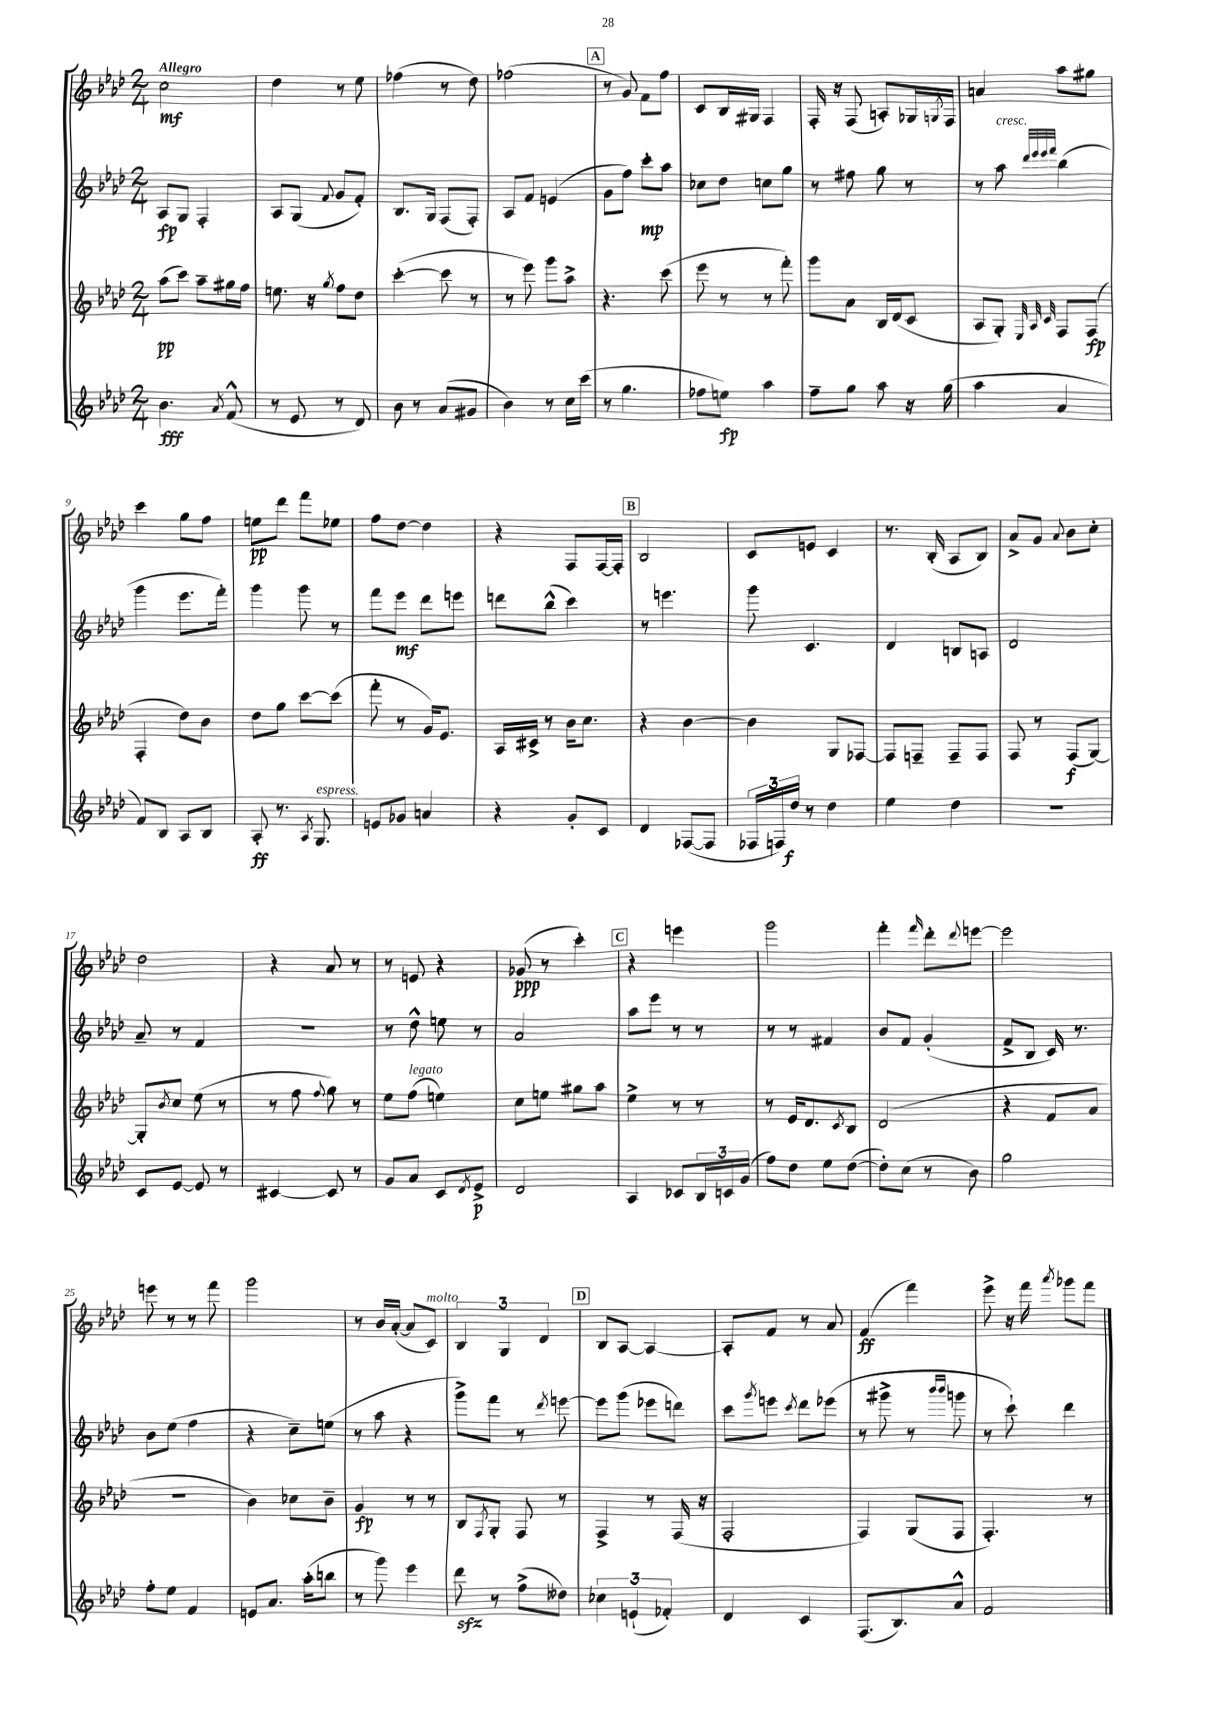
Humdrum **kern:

**kern	**kern	**kern	**kern
*staff4	*staff3	*staff2	*staff1
*clefG2	*clefG2	*clefG2	*clefG2
*k[b-e-a-d-]	*k[b-e-a-d-]	*k[b-e-a-d-]	*k[b-e-a-d-]
*M2/4	*M2/4	*M2/4	*M2/4
4.b-	(8aa-	8A-	2cc
.	8ccc)	8G	.
.	8aa-~	4F'	.
8qa-	.	.	.
(8f^^	16gg#	.	.
.	16ff	.	.
=	=	=	=
8r	8.ee	8A-	4dd-
8e-	.	(8G	.
.	16r	.	.
.	8qgg	8qqf	.
8r	8ff	8g	8r
8d-)	8dd-	8f')	8ee-
=	=	=	=
8b-	([4ccc'	8.B-	(4ff-
8r	.	.	.
.	.	16G	.
(8a-	8ccc]	(8F	8r
8g#	8r	8F')	8dd-)
=	=	=	=
4b-)	8r	8A-	(2ff-
.	8eee-)	8f	.
8r	8ggg	(4e	.
16cc	8aa-^	.	.
(16ccc	.	.	.
=	=	=	=
8r	4.r	8g	8r
4.gg	.	8ff)	8g)
.	.	8ccc'	8f
.	(8ccc	8aa-	8ff
=	=	=	=
8ff-	8eee-	8cc-	8c
8ee)	8r	8dd-	16B-
.	.	.	16G#
4aa-	8r	8cc	4F
.	8fff')	8gg	.
=	=	=	=
8ff~	8ggg	8r	16F'
.	.	.	16r
8gg	8a-	8ff#	(8F
8aa-	16B-	8gg	8A')
.	(16d-	.	.
16r	8c	8r	16G-
.	.	.	8qG
(16gg	.	.	16F
=	=	=	=
4aa-	8A-	8r	4a
.	8G')	8aa-	.
.	.	32qqddd-	.
.	32qqE-	32qqeee-	.
.	32qqA-	32qqeee-	.
.	32qqc	32qqfff	.
4a-	8F	(4bb-	8aa-
.	(8F	.	8gg#
=	=	=	=
8f)	4F'	4ggg	4ccc
8B-	.	.	.
8A-	8dd-)	8.eee-	8gg
8B-	8b-	.	8ff
.	.	16fff')	.
=	=	=	=
8A-'	8dd-	4ggg	8ee
8.r	8gg	.	8ddd-
.	[8ccc	8ggg	8fff
8qA-	.	.	.
8.G	.	.	.
.	(8ccc]	8r	8ee-
=	=	=	=
8e	8fff'	8fff	8ff
8g-	8r	8eee-	[8dd-
4a	16g)	8ddd-	4dd-]
.	8.e-	.	.
.	.	8eee	.
=	=	=	=
4r	16A-	8ddd	4r
.	16c#^	.	.
.	8r	(8bb-^^	.
8g'	16b-	4ccc)	8F
.	8.cc	.	.
8c	.	.	[16F
.	.	.	16F']
=	=	=	=
4d-	4r	8r	2B-
.	.	4.eee	.
([8F-	[4b-	.	.
8F-]	.	.	.
=	=	=	=
24F-	4b-]	8ggg	8c
24F)	.	.	.
24dd-	.	.	.
8r	.	4.c	8e
4dd-	8G	.	4c
.	[8F-	.	.
=	=	=	=
4ee-	8F-]	4d-	8.r
.	8F~	.	.
.	.	.	(16B-'
4dd-	8F~	8B	8A-
.	8F	8A	8B-)
=	=	=	=
2r	8F	2d-	8a-^
.	8r	.	8g
.	.	.	8qqa-
.	(8F	.	8b-
.	[8G)	.	8cc'
=	=	=	=
8c	8G']	8a-~	2dd-
.	8qb-	.	.
[8e-	8cc	8r	.
8e-]	(8ee-	4f	.
8r	8r	.	.
=	=	=	=
[4c#	8r	2r	4r
.	8ff	.	.
.	8qqff	.	.
8c#]	8gg)	.	8a-
8r	8r	.	8r
=	=	=	=
8g	8ee-	8r	8r
8a-	(8ff	8dd-^^	8e
8c	4ee)	8ee	4r
8qd-	.	.	.
8e-^	.	8r	.
=	=	=	=
2d-	8cc	2a-	(8g-
.	8ee	.	8r
.	8gg#	.	4ccc')
.	8aa-	.	.
=	=	=	=
4A-	4ee-^	8aa-	4r
.	.	8eee-	.
8c-	8r	8r	4eee
24B-	8r	8r	.
24c	.	.	.
(24g	.	.	.
=	=	=	=
8ff)	8r	8r	2ggg
8dd-	16e-	8r	.
.	8.d-	.	.
8ee-	.	4f#	.
.	8qc	.	.
([8dd-	8B-	.	.
=	=	=	=
8dd-'])	(2d-	8b-	4fff'
(8cc	.	8f	.
.	.	.	16qqfff
8r	.	(4g'	8ddd-'
.	.	.	8qqddd-
8b-)	.	.	[8eee
=	=	=	=
2gg	4r	8f^	2eee]
.	.	8B-	.
.	8f	16c)	.
.	.	8.r	.
.	8a-	.	.
=	=	=	=
8ff'	2r	8b-	8eee
8ee-	.	(8ee-	8r
4f	.	4ff	8r
.	.	.	8fff
=	=	=	=
8e	4b-)	4r	2ggg
8.a-	.	.	.
.	8cc-	8cc~)	.
(16aa-'	.	.	.
8bb	8b-~	(8ee	.
=	=	=	=
8r	4g	8r	8r
8ggg)	.	8aa-	16b-
.	.	.	([16a-'
4eee-	8r	4r	8a-]
.	8r	.	8c)
=	=	=	=
8ddd-	8B-	8ggg^)	6B-
.	8qF	.	.
8r	8G'	8fff	.
.	.	.	6G
(8ff^	8F	8r	.
.	.	.	6d-
.	.	8qddd-	.
8dd--)	8r	[8eee	.
=	=	=	=
6cc-	4F^	8eee]	8B-
.	.	(8ggg	[8A-
(6e`	.	.	.
.	8r	8eee-	4A-_
6f-')	.	.	.
.	(16F	8ddd)	.
.	16r	.	.
=	=	=	=
4d-	2F'	8ccc	8A-']
.	.	8qggg	.
.	.	8eee	8f
.	.	8qccc	.
4c	.	8ddd-	8r
.	.	(8eee-	8a-
=	=	=	=
(8.F	4F)	8r	(4f
.	.	8ggg#^	.
8.B-)	.	.	.
.	(8G	8r	4fff)
.	.	16qqbbb-	.
.	.	16qqbbb-	.
8a-^^	8F	8ggg	.
=	=	=	=
2f	4.F')	8r	8eee-^
.	.	8ccc`)	16r
.	.	.	16fff
.	.	.	8qaaa-
.	.	4ddd-	8ggg-
.	8r	.	8fff
==	==	==	==
*-	*-	*-	*-
